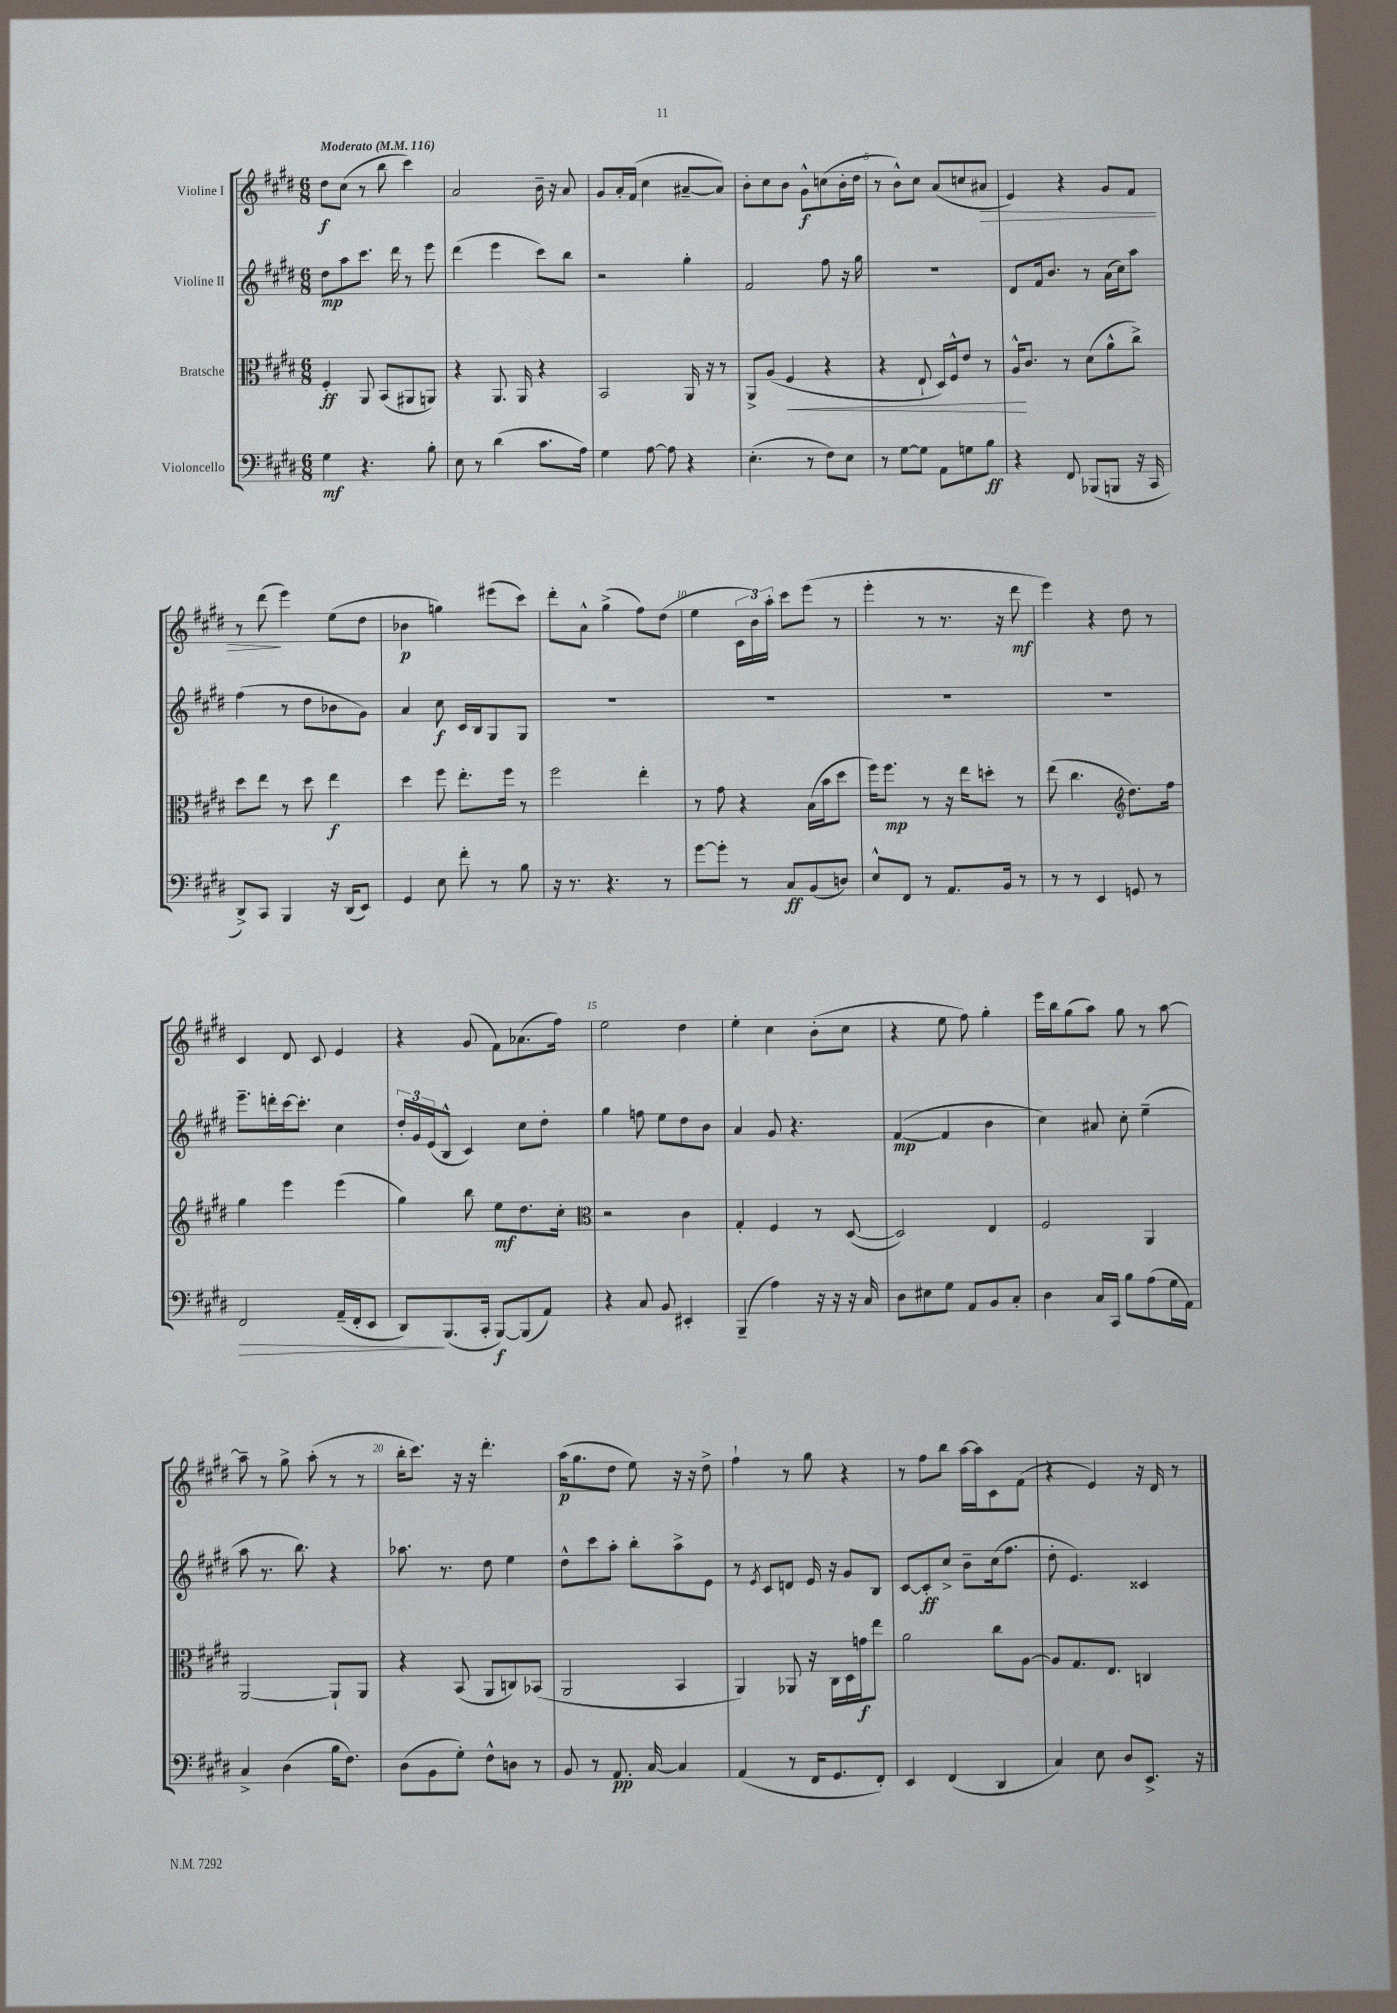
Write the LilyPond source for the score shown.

<<
\new StaffGroup <<
\new Staff = "s0" \with { instrumentName = "Violine I" } {
    \clef treble \key e \major \numericTimeSignature \time 6/8 \tempo "Moderato" 4 = 116
    dis''8\f cis''8( r8 b''8 cis'''4) |
    a'2 b'16-- r16 a'8 |
    gis'8 a'16-. fis'16( cis''4 ais'8~-- ais'8) |
    b'8-. cis''8 b'8 gis'8-^\f c''8( b'16-. dis''16 |
    r8 b'8-^) cis''8 a'8( c''8 ais'8\> |
    e'4) r4 gis'8 fis'8 |
    r8 dis'''8\!( e'''4) e''8( dis''8 |
    bes'4\p g''4) eis'''8( cis'''8) |
    dis'''8-. a'8-^ gis''4->( fis''8) dis''8( |
    e''4 \tuplet 3/2 { cis'16 b'16) a''16-. } cis'''8 e'''8( r8 |
    e'''4-. r8 r8. r16 dis'''8\mf |
    e'''4) r4 dis''8 r8 |
    cis'4 dis'8 cis'8 e'4 |
    r4 gis'8( fis'8) aes'8.( fis''16) |
    e''2 dis''4 |
    e''4-. cis''4 b'8-.( cis''8 |
    r4 e''8 fis''8) gis''4-. |
    e'''16 b''16 gis''8( a''8) gis''8 r8 a''8~ |
    a''8-- r8 gis''8-> a''8-.( r8 r8 |
    b''16-. cis'''8.) r16 r16 dis'''4.-. |
    a''16\p( gis''8. dis''8 e''8) r16 r16 dis''8-> |
    fis''4-! r8 gis''8 r4 |
    r8 fis''8 b''8 a''16~ a''16 cis'8 fis'8( |
    r4 e'4) r16 dis'16 r8 \bar "|." |
}
\new Staff = "s1" \with { instrumentName = "Violine II" } {
    \clef treble \key e \major \numericTimeSignature \time 6/8
    dis''8\mp a''8 cis'''8. dis'''16 r8 e'''8 |
    dis'''4( e'''4 cis'''8) b''8 |
    r2 gis''4-. |
    fis'2 fis''8 r16 gis''16 |
    R2. |
    dis'8 fis'16 b'8. r8 a'16( cis''16) a''8 |
    fis''4( r8 dis''8 bes'8 gis'8) |
    a'4 cis''8\f cis'16 b16 gis8 gis8 |
    R2. |
    R2. |
    R2. |
    R2. |
    e'''8.-- d'''16-. cis'''16~ cis'''8.-. cis''4 |
    \tuplet 3/2 { dis''16-. gis'16 e'16( } b8-^ cis'4) cis''8 dis''8-. |
    gis''4 f''8 e''8 dis''8 b'8 |
    a'4 gis'8 r4. |
    fis'4~\mp( fis'4 b'4 |
    cis''4) ais'8 cis''8-. e''4--( |
    a''8 r8. b''8.) r4 |
    aes''8. r8. dis''8 e''4 |
    dis''8-^ cis'''8 a''8-. b''8-. a''8-> e'8 |
    r8 \acciaccatura { e'8 } cis'8 d'8 e'16 r16 gis'8 b8 |
    cis'8~ cis'8-.\ff cis''8-> b'8-- cis''16( fis''8. |
    dis''8-. e'4.) cisis'4 \bar "|." |
}
\new Staff = "s2" \with { instrumentName = "Bratsche" } {
    \clef alto \key e \major \numericTimeSignature \time 6/8
    fis4-.\ff a,8 b,8( ais,8 a,8) |
    r4 a,8. a,16 r4 |
    b,2 a,16 r16 r8 |
    a,8-> a8( fis4\< r4 |
    r4 e8-! dis16) fis16-^ e'8 r8 |
    a16-^\! cis'8. r8 dis'8( a'8-^ cis''8->) |
    dis''8 e''8 r8 dis''8 e''4\f |
    dis''4 fis''8 e''8.-. fis''16 r8 |
    fis''2 e''4-. |
    r8 gis'8 r4 b16( b'16 dis''8 |
    fis''16) fis''8.\mp r8 r16 e''16 d''8-. r8 |
    e''8( cis''4. \clef treble dis''8.) fis''16 |
    gis''4 e'''4 e'''4( |
    gis''4) b''8 e''8\mf dis''8. cis''16-. |
    \clef alto r2 cis'4 |
    gis4-. fis4 r8 dis8~( |
    dis2) e4 |
    fis2 a,4 |
    a,2~ a,8-! a,8 |
    r4 b,8( a,8 c8) bes,8( |
    a,2 b,4 |
    a,4) aes,8 r16 cis16 dis16 g'16\f e''8 |
    a'2 cis''8 a8~ |
    a8 gis8. e8. c4 \bar "|." |
}
\new Staff = "s3" \with { instrumentName = "Violoncello" } {
    \clef bass \key e \major \numericTimeSignature \time 6/8
    gis4\mf r4. b8-. |
    e8 r8 dis'4( cis'8. a16) |
    gis4 a8~ a8 r4 |
    e4.-.( r8 fis8) e8 |
    r8 gis8~ gis8 a,8 g8 b8\ff |
    r4 fis,8 bes,,8( b,,8 r16 cis,16 |
    dis,8->) cis,8 b,,4 r16 dis,16( e,8) |
    gis,4 e8 fis'8-. r8 b8 |
    r16 r8. r4. r8 |
    gis'8~ gis'8-. r8 cis8\ff b,8( d8) |
    e8-^ fis,8 r8 a,8. b,16 r8 |
    r8 r8 e,4 g,8 r8 |
    fis,2\> a,16--( fis,16-. e,8 |
    dis,8\!) b,,8.( cis,16-. b,,8~\f) b,,8( a,8) |
    r4 cis8 b,8 eis,4-. |
    b,,4--( a4) r16 r16 r16 cis16 |
    dis8 eis8 gis8 a,8 b,8 cis8-. |
    dis4 cis16 cis,16 b8 a8( gis16 a,16) |
    cis4-> dis4( b16 fis8.) |
    dis8( b,8 gis8-.) fis8-^ d8 r8 |
    b,8 r8 a,8.\pp cis16~ cis4 |
    a,4( r8 fis,16 gis,8. fis,8-.) |
    e,4 fis,4( dis,4 |
    cis4) e8 dis8 e,8.-> r16 \bar "|." |
}
>>
>>
\layout { \context { \Score \override BarNumber.break-visibility = ##(#f #t #t) barNumberVisibility = #(every-nth-bar-number-visible 5) } }
